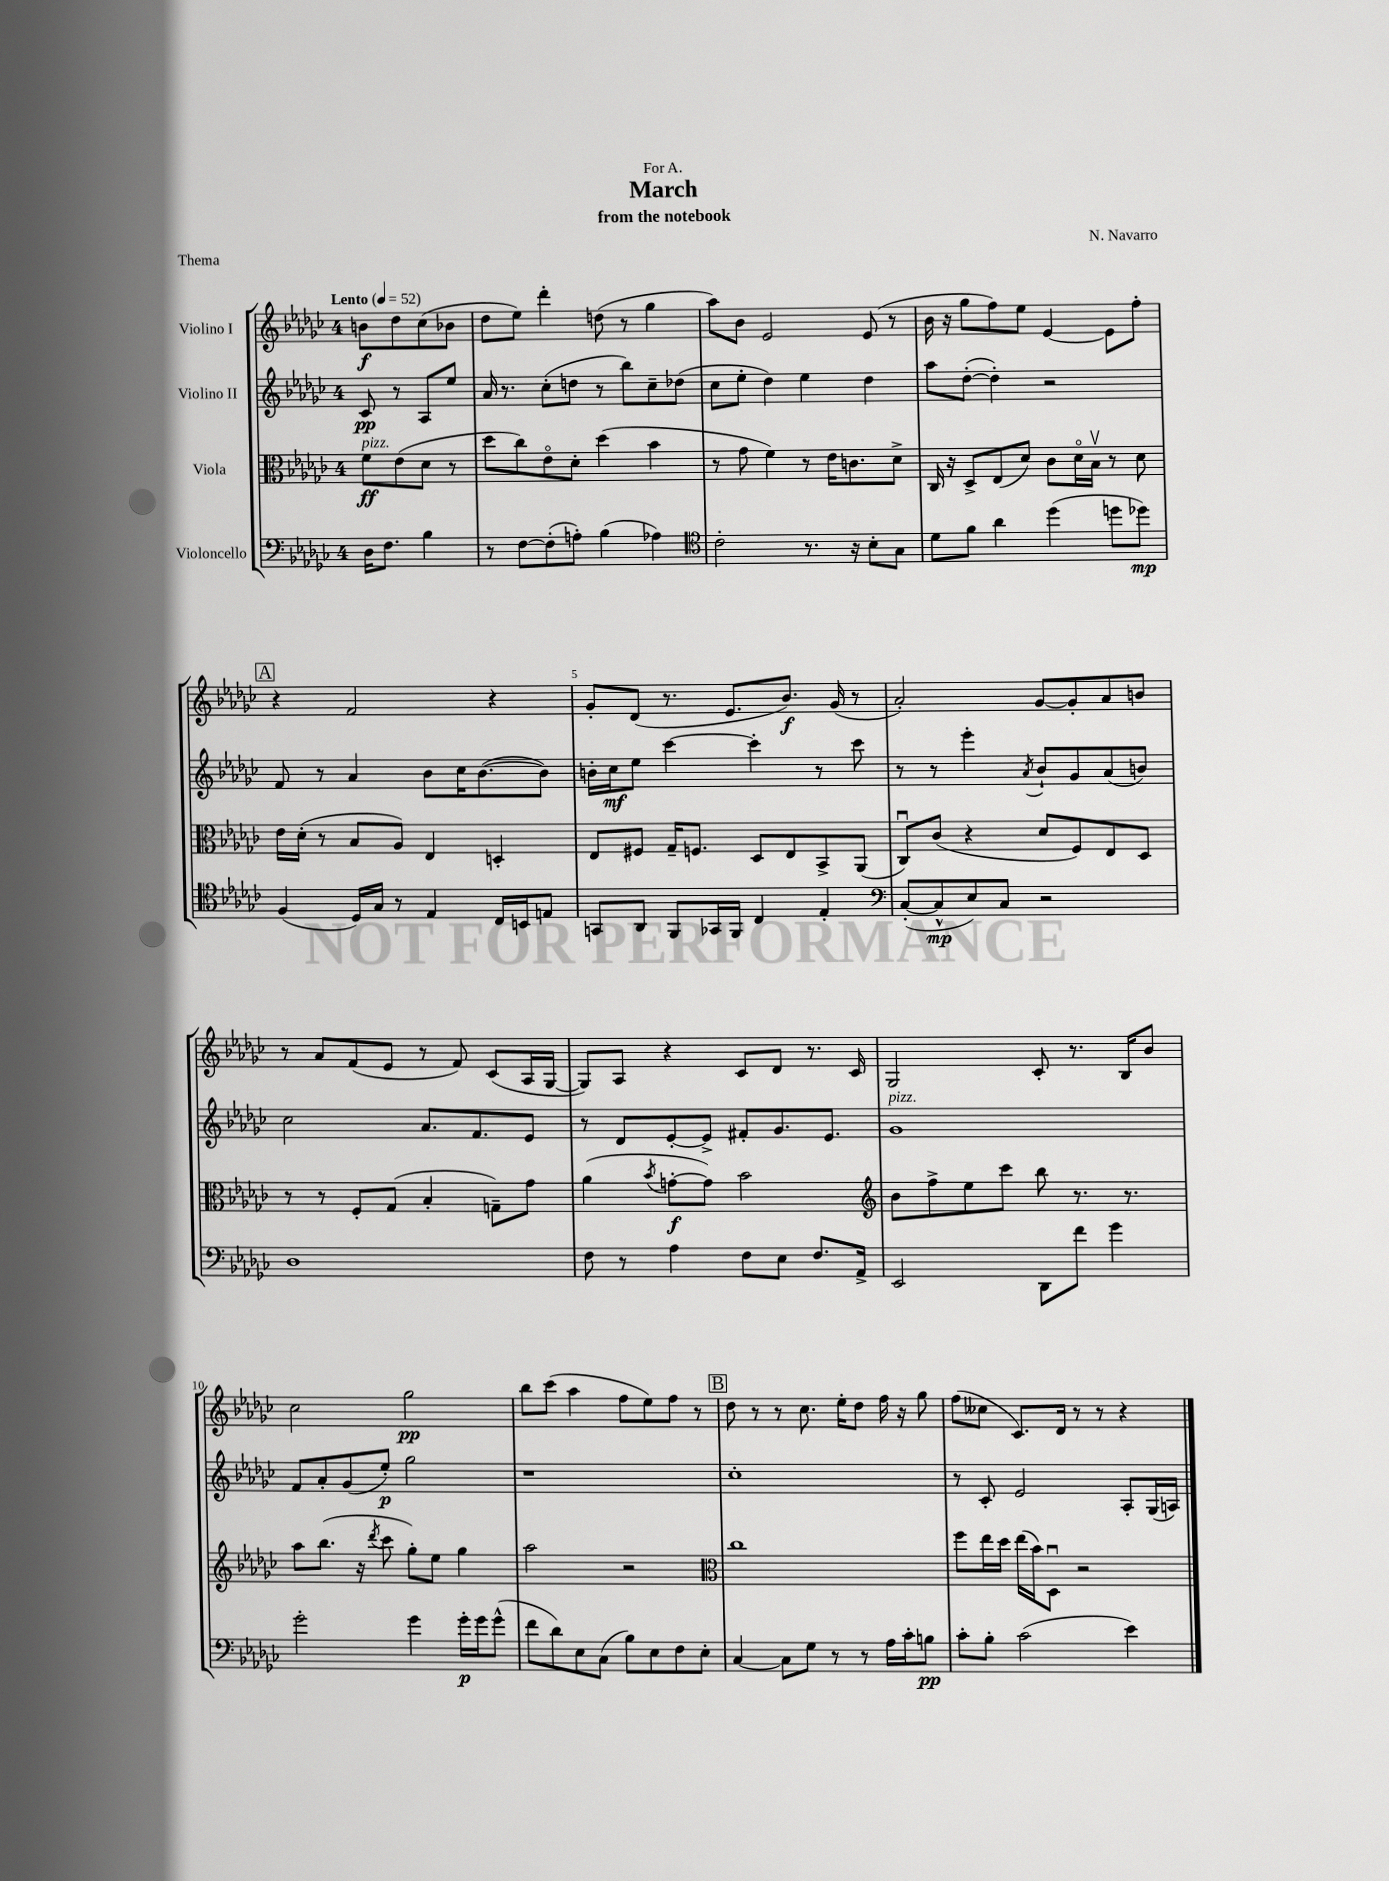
\header { title = "March" composer = "N. Navarro" subtitle = "from the notebook" dedication = "For A." piece = "Thema" }
<<
\new StaffGroup <<
\new Staff = "s0" \with { instrumentName = "Violino I" } {
    \clef treble \key ges \major \once \override Staff.TimeSignature.style = #'single-digit \time 4/4 \partial 2 \tempo "Lento" 4 = 52
    b'8\f des''8 ces''8( bes'8 |
    des''8 ees''8) des'''4-. d''8( r8 ges''4 |
    aes''8) bes'8 ees'2 ees'8( r8 |
    bes'16 r16 ges''8 f''8) ees''8 ees'4~ ees'8 f''8-. |
    \mark \markup { \box "A" } r4 f'2 r4 |
    ges'8-. des'8( r8. ees'8. bes'8.\f) ges'16( r8 |
    aes'2-.) ges'8~ ges'8-. aes'8 b'8 |
    r8 aes'8 f'8( ees'8 r8 f'8) ces'8( aes16 ges16~ |
    ges8) aes8 r4 ces'8 des'8 r8. ces'16 |
    ges2 ces'8-. r8. bes16 bes'8 |
    ces''2 ges''2\pp |
    bes''8 ces'''8( aes''4 f''8 ees''8) f''8 r8 |
    \mark \markup { \box "B" } des''8 r8 r8 ces''8. ees''16-. des''8 f''16 r16 ges''8 |
    f''8( ceses''8 ces'8.) des'16 r8 r8 r4 \bar "|." |
}
\new Staff = "s1" \with { instrumentName = "Violino II" } {
    \clef treble \key ges \major \once \override Staff.TimeSignature.style = #'single-digit \time 4/4 \partial 2
    ces'8\pp r8 aes8 ees''8 |
    aes'16 r8. ces''8-.( d''8 r8 bes''8) ces''8-- des''8( |
    ces''8 ees''8-. des''4) ees''4 des''4 |
    aes''8 des''8~-.( des''4-.) r2 |
    \mark \markup { \box "A" } f'8 r8 aes'4 bes'8 ces''16 bes'8.~( bes'8) |
    b'16-. ces''16\mf ees''8 ces'''4~ ces'''4-. r8 ces'''8 |
    r8 r8 ees'''4-. \acciaccatura { aes'8 } bes'8-! ges'8 aes'8( b'8) |
    ces''2 aes'8. f'8. ees'8 |
    r8 des'8 ees'8~-. ees'8-> fis'8-. ges'8. ees'8. |
    ges'1^\markup { \italic "pizz." } |
    f'8 aes'8-. ges'8( ees''8-.\p) ges''2 |
    r1 |
    \mark \markup { \box "B" } ces''1-. |
    r8 ces'8-. ees'2 aes8-. ges16( a16) \bar "|." |
}
\new Staff = "s2" \with { instrumentName = "Viola" } {
    \clef alto \key ges \major \once \override Staff.TimeSignature.style = #'single-digit \time 4/4 \partial 2
    f'8\ff^\markup { \italic "pizz." } ees'8( des'8 r8 |
    des''8 ces''8) ees'8\flageolet des'8-. des''4( bes'4 |
    r8 ges'8 f'4) r8 ees'16 c'8. des'8-> |
    ces16 r16 des8-> ees8( des'8) ces'8 des'16\flageolet bes16\upbow r8 des'8 |
    \mark \markup { \box "A" } ees'16 des'16-.( r8 bes8 aes8) ees4 d4-. |
    ees8 fis8 ges16-- f8. des8 ees8 bes,8-> aes,8( |
    ces8\downbow) ces'8( r4 des'8 f8) ees8 des8 |
    r8 r8 f8-. ges8( bes4-. g8--) ges'8 |
    aes'4( \acciaccatura { bes'8 } g'8~-.\f g'8) bes'2 |
    \clef treble bes'8 f''8-> ees''8 ces'''8 bes''8 r8. r8. |
    aes''8 bes''8.( r16 \acciaccatura { des'''8 } ces'''8 ges''8-.) ees''8 ges''4 |
    aes''2 r2 |
    \mark \markup { \box "B" } \clef alto ces''1 |
    f''8 ees''16 des''16 ees''16( bes'16) des8\downbow r2 \bar "|." |
}
\new Staff = "s3" \with { instrumentName = "Violoncello" } {
    \clef bass \key ges \major \once \override Staff.TimeSignature.style = #'single-digit \time 4/4 \partial 2
    des16 f8. bes4 |
    r8 f8~ f8-.( a8-.) bes4( aes4) |
    \clef tenor ces'2-. r8. r16 bes8-. ges8 |
    des'8 f'8 aes'4 des''4( d''8 des''8\mp) |
    \mark \markup { \box "A" } f4( des16) ges16 r8 ees4 ces16 b,16 e8 |
    g,8 aes,8 f,8 ges,16 f,16 ces4 ees4-. |
    \clef bass ces8~-.( ces8-^\mp ees8) ces8 r2 |
    des1 |
    f8 r8 aes4 f8 ees8 f8. aes,16-> |
    ees,2 des,8 f'8 ges'4 |
    ges'2-. ges'4 ges'16-.\p ges'16 ges'8-^( |
    f'8 des'8) ees8 ces8( bes8) ees8 f8 ees8-. |
    \mark \markup { \box "B" } ces4~ ces8 ges8 r8 r8 aes16 ces'16-. b8\pp |
    ces'8-. bes8-. ces'2( ees'4) \bar "|." |
}
>>
>>
\layout { \context { \Score \override BarNumber.break-visibility = ##(#f #t #t) barNumberVisibility = #(every-nth-bar-number-visible 5) } }
